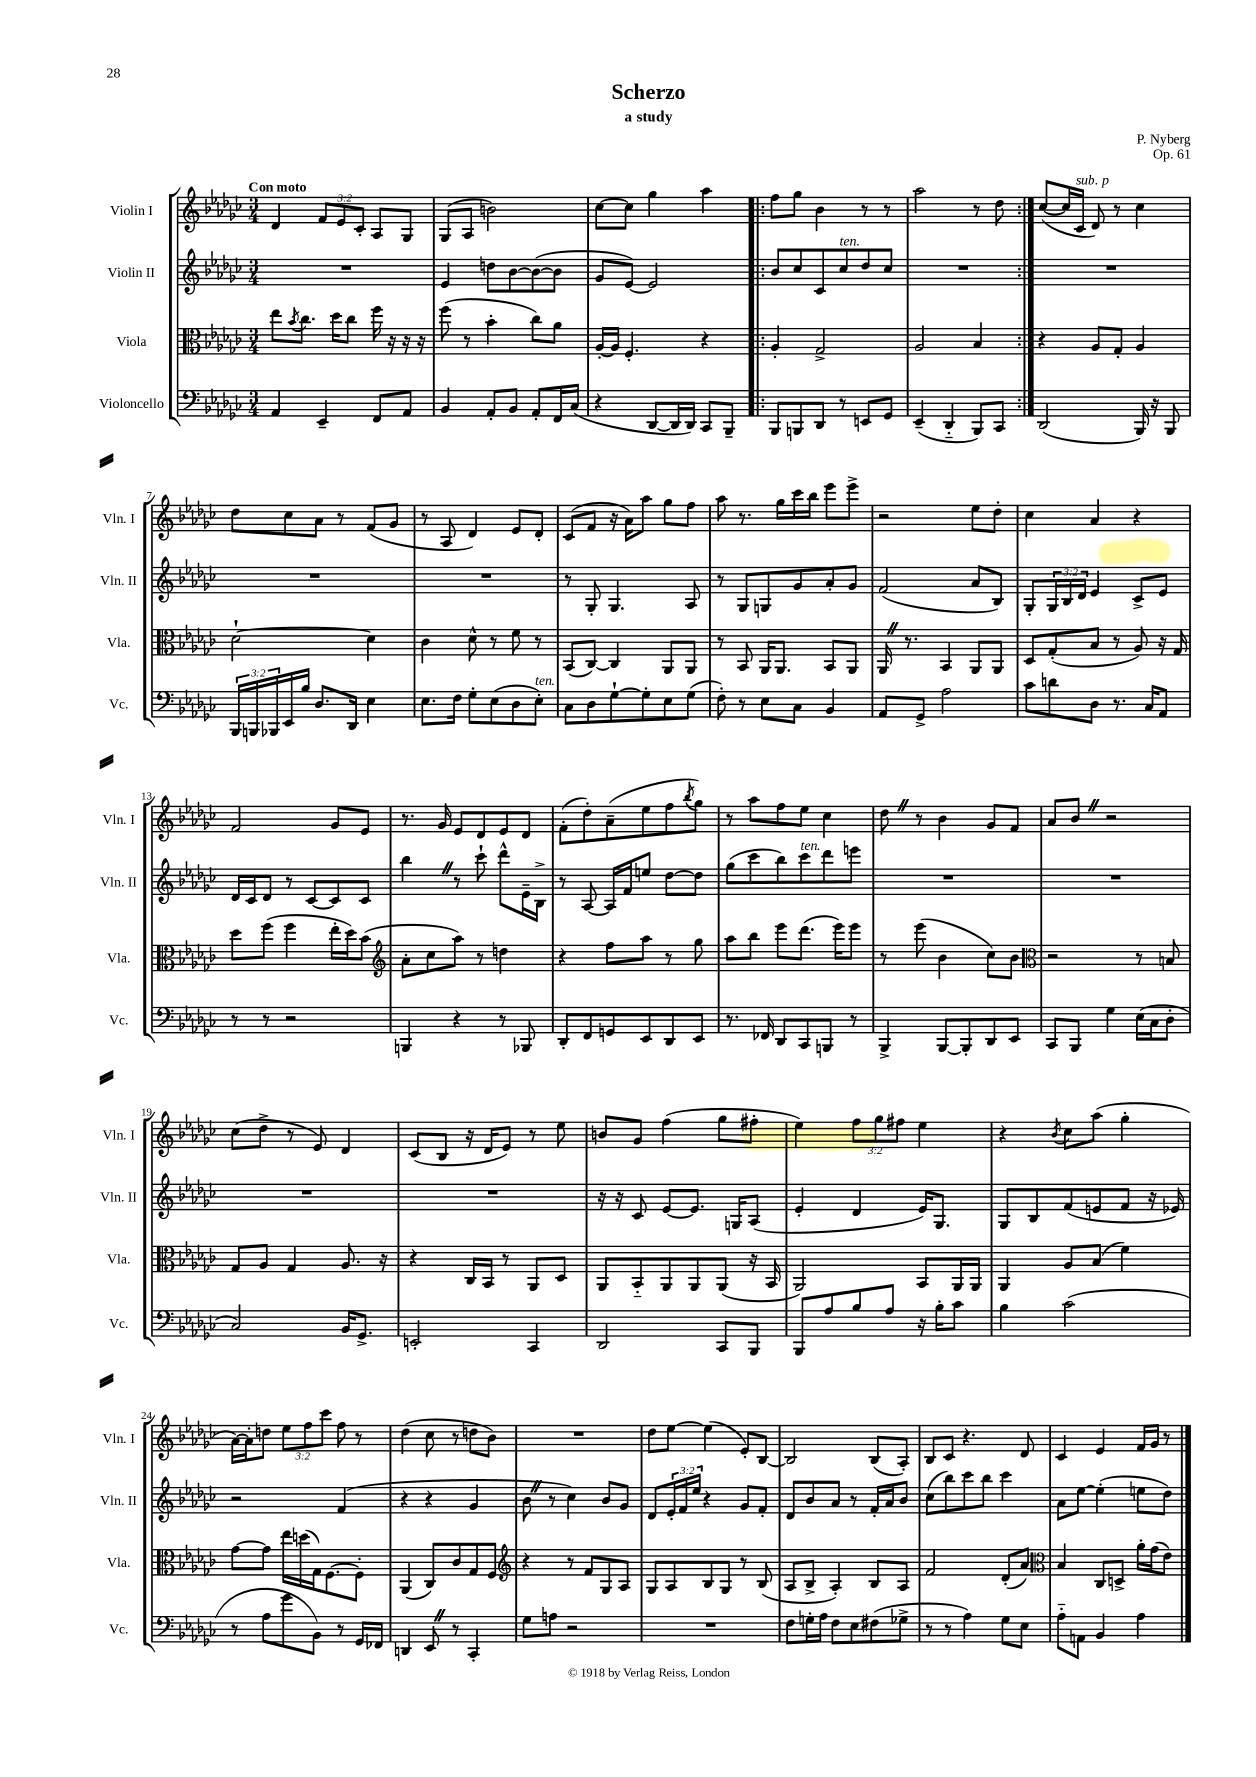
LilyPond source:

\header { title = "Scherzo" composer = "P. Nyberg" subtitle = "a study" opus = "Op. 61" }
<<
\new StaffGroup <<
\new Staff = "s0" \with { instrumentName = "Violin I" shortInstrumentName = "Vln. I" } {
    \clef treble \key ges \major \numericTimeSignature \time 3/4 \override Staff.TupletNumber.text = #tuplet-number::calc-fraction-text \tempo "Con moto"
    des'4 \tuplet 3/2 { f'8 ees'8 ces'8-. } aes8 ges8 |
    ges8( aes8 b'2) |
    ces''8~ ces''8 ges''4 aes''4 |
    \repeat volta 2 { f''8 ges''8 bes'4 r8 r8 |
    aes''2 r8 des''8 | }
    ces''8~( ces''16 ces'16^\markup { \italic "sub. p" } des'8) r8 ces''4 |
    des''8 ces''8 aes'8 r8 f'8( ges'8 |
    r8 aes8 des'4) ees'8 des'8-. |
    ces'8( f'8 r16 aes'16) aes''8 ges''8 f''8 |
    aes''8 r8. ges''16 ces'''16 bes''16 ees'''8 ees'''8-> |
    r2 ees''8 des''8-. |
    ces''4 aes'4 r4 |
    f'2 ges'8 ees'8 |
    r8. ges'16 ees'8 des'8 ees'8 des'8 |
    f'8-.( des''8-.) aes'8--( ees''8 f''8 \acciaccatura { bes''8 } ges''8) |
    r8 aes''8 f''8 ees''8 ces''4 |
    des''8 \once \override BreathingSign.text = \markup { \musicglyph "scripts.caesura.straight" } \breathe r8 bes'4 ges'8 f'8 |
    aes'8 bes'8 \once \override BreathingSign.text = \markup { \musicglyph "scripts.caesura.straight" } \breathe r2 |
    ces''8( des''8-> r8 ees'8) des'4 |
    ces'8( bes8 r16 des'16 ees'8) r8 ees''8 |
    b'8 ges'8 f''4( ges''8 fis''8-. |
    ees''4) \tuplet 3/2 { f''8 ges''8 fis''8 } ees''4 |
    r4 \acciaccatura { bes'8 } ces''8 aes''8( ges''4-. |
    aes'16~) aes'16-. d''8 \tuplet 3/2 { ees''8 f''8 ces'''8 } f''8 r8 |
    des''4( ces''8 r8 d''8 bes'8) |
    R2. |
    des''8 ees''8~ ees''4( ees'8-.) bes8~ |
    bes2 bes8( aes8-.) |
    bes8 ces'8 r4. des'8 |
    ces'4 ees'4 f'16 ges'16 r8 \bar "|." |
}
\new Staff = "s1" \with { instrumentName = "Violin II" shortInstrumentName = "Vln. II" } {
    \clef treble \key ges \major \numericTimeSignature \time 3/4 \override Staff.TupletNumber.text = #tuplet-number::calc-fraction-text
    R2. |
    ees'4 d''8 bes'8~ bes'8~( bes'8 |
    ges'8 ees'8~) ees'2 |
    \repeat volta 2 { bes'8 ces''8 ces'8 ces''8^\markup { \italic "ten." } des''8 ces''8 |
    R2. | }
    R2. |
    R2. |
    R2. |
    r8 ges8-. ges4. aes8 |
    r8 ges8 g8 ges'8 aes'8-. ges'8 |
    f'2( aes'8 bes8) |
    ges8-. \tuplet 3/2 { ges16 bes16 des'16 } ees'4 ces'8-> ees'8 |
    des'16 ces'16 des'8 r8 ces'8~ ces'8 ces'8 |
    bes''4 \once \override BreathingSign.text = \markup { \musicglyph "scripts.caesura.straight" } \breathe r8 ces'''8-! des'''8-^ ees'16-- bes16-> |
    r8 aes8~ aes16 f'16 e''8 des''8~ des''8 |
    ges''8( ces'''8 bes''8) ces'''8^\markup { \italic "ten." } des'''8 e'''8 |
    R2. |
    R2. |
    R2. |
    R2. |
    r16 r16 ces'8 ees'8~ ees'8. g16 aes8( |
    ees'4-. des'4 ees'16) ges8. |
    ges8 bes8 f'8( e'8 f'8 r16 ees'16) |
    r2 f'4( |
    r4 r4 ges'4 |
    bes'8 \once \override BreathingSign.text = \markup { \musicglyph "scripts.caesura.straight" } \breathe r8 ces''4) bes'8 ges'8 |
    des'8 \tuplet 3/2 { ees'16-. f'16 ees''16 } r4 ges'8 f'8-. |
    des'8 bes'8 aes'8 r8 f'16-. aes'16 bes'8 |
    ces''8( bes''8) ces'''8 bes''8 ces'''4 |
    aes'8 ees''8~ ees''4-.( e''8 des''8) \bar "|." |
}
\new Staff = "s2" \with { instrumentName = "Viola" shortInstrumentName = "Vla." } {
    \clef alto \key ges \major \numericTimeSignature \time 3/4
    ees''8 \acciaccatura { bes'8 } ces''8. des''16 ces''8 f''16 r16 r16 r16 |
    f''8( r8 bes'4-. ces''8) aes'8 |
    aes16~-. aes16 f4.-. r4 |
    \repeat volta 2 { aes4-. ges2-> |
    aes2 bes4 | }
    r4 aes8 ges8-. aes4 |
    des'2~-! des'4 |
    ces'4 des'8-^ r8 f'8 r8 |
    bes,8( ces8~) ces4 aes,8 aes,8 |
    r8 bes,8 aes,16 aes,8. bes,8 aes,8 |
    aes,16 \once \override BreathingSign.text = \markup { \musicglyph "scripts.caesura.straight" } \breathe r8. bes,4 aes,8 aes,8 |
    des8 ges8-.( bes8 r8 aes8) r16 ges16 |
    des''8 f''8( f''4 ees''16-. des''16) bes'8( |
    \clef treble aes'8-. ces''8 aes''8) r8 d''4 |
    r4 f''8 aes''8 r8 ges''8 |
    aes''8 bes''8 ees'''8 des'''8.( ees'''16) ees'''8 |
    r8 ees'''8( bes'4 ces''8) bes'8 |
    \clef alto r2 r8 b8 |
    ges8 aes8 ges4 aes8. r16 |
    r4 ces16 bes,16 r8 aes,8 des8 |
    aes,8 bes,8-_ aes,8 aes,8 aes,8( r16 bes,16 |
    aes,2) bes,8 aes,16 aes,16 |
    aes,4 aes8 bes8( f'4) |
    ges'8~ ges'8 ees''16 d''16( ges16) f8.~ f8-. |
    aes,4( ces8) ces'8 ges8 f8 |
    \clef treble r4 r8 f'8 ges8 aes8 |
    ges8 aes8 bes8 ges8 r8 bes8( |
    aes8 bes8-> aes4-.) bes8 aes8 |
    f'2 des'8-.( aes'8) |
    \clef alto bes4 ces8 d8-> aes'16-. ges'16( ees'8) \bar "|." |
}
\new Staff = "s3" \with { instrumentName = "Violoncello" shortInstrumentName = "Vc." } {
    \clef bass \key ges \major \numericTimeSignature \time 3/4 \override Staff.TupletNumber.text = #tuplet-number::calc-fraction-text
    aes,4 ees,4-- f,8 aes,8 |
    bes,4 aes,8-. bes,8 aes,8-. f,16 ces16( |
    r4 des,8~ des,16 des,16) ces,8 bes,,8-- |
    \repeat volta 2 { bes,,8 b,,8 des,8 r8 e,8 ges,8 |
    ees,4--( des,4-_ bes,,8) ces,8 | }
    des,2( bes,,16) r16 bes,,8 |
    \tuplet 3/2 { bes,,16 b,,16 bes,,16 } ees,16 bes16 des8. des,16 ees4 |
    ees8. f16 ges8-. ees8( des8 ees8-.^\markup { \italic "ten." }) |
    ces8 des8 ges8~-! ges8-. ees8 ges8( |
    f8-.) r8 ees8 ces8 bes,4 |
    aes,8 ges,8-> aes2 |
    ces'8 d'8 des8 r8. ces16 aes,8 |
    r8 r8 r2 |
    b,,4 r4 r8 bes,,8 |
    des,8-. f,8 g,8 ees,8 des,8 ees,8 |
    r8. fes,16 des,8 ces,8 b,,8 r8 |
    bes,,4-> bes,,8~ bes,,8-. des,8 ees,8 |
    ces,8 bes,,8 ges4 ees16( ces16 des8-. |
    ces2) bes,16 ges,8.-> |
    e,2-. ces,4 |
    des,2 ces,8 bes,,8 |
    bes,,8 aes8 bes8 aes8 r16 bes16-. ces'8 |
    bes4 ces'2( |
    r8 aes8 ges'8 bes,8) r8 ges,16 fes,16 |
    d,4 ees,8 \once \override BreathingSign.text = \markup { \musicglyph "scripts.caesura.straight" } \breathe r8 ces,4-. |
    ges8 a8 r2 |
    R2. |
    f8 g16-. aes16 f8 ees8 fis8( ges8-> |
    r8 r8 aes4) ges8 ees8 |
    aes8-_ a,8 bes,4 aes4 \bar "|." |
}
>>
>>
